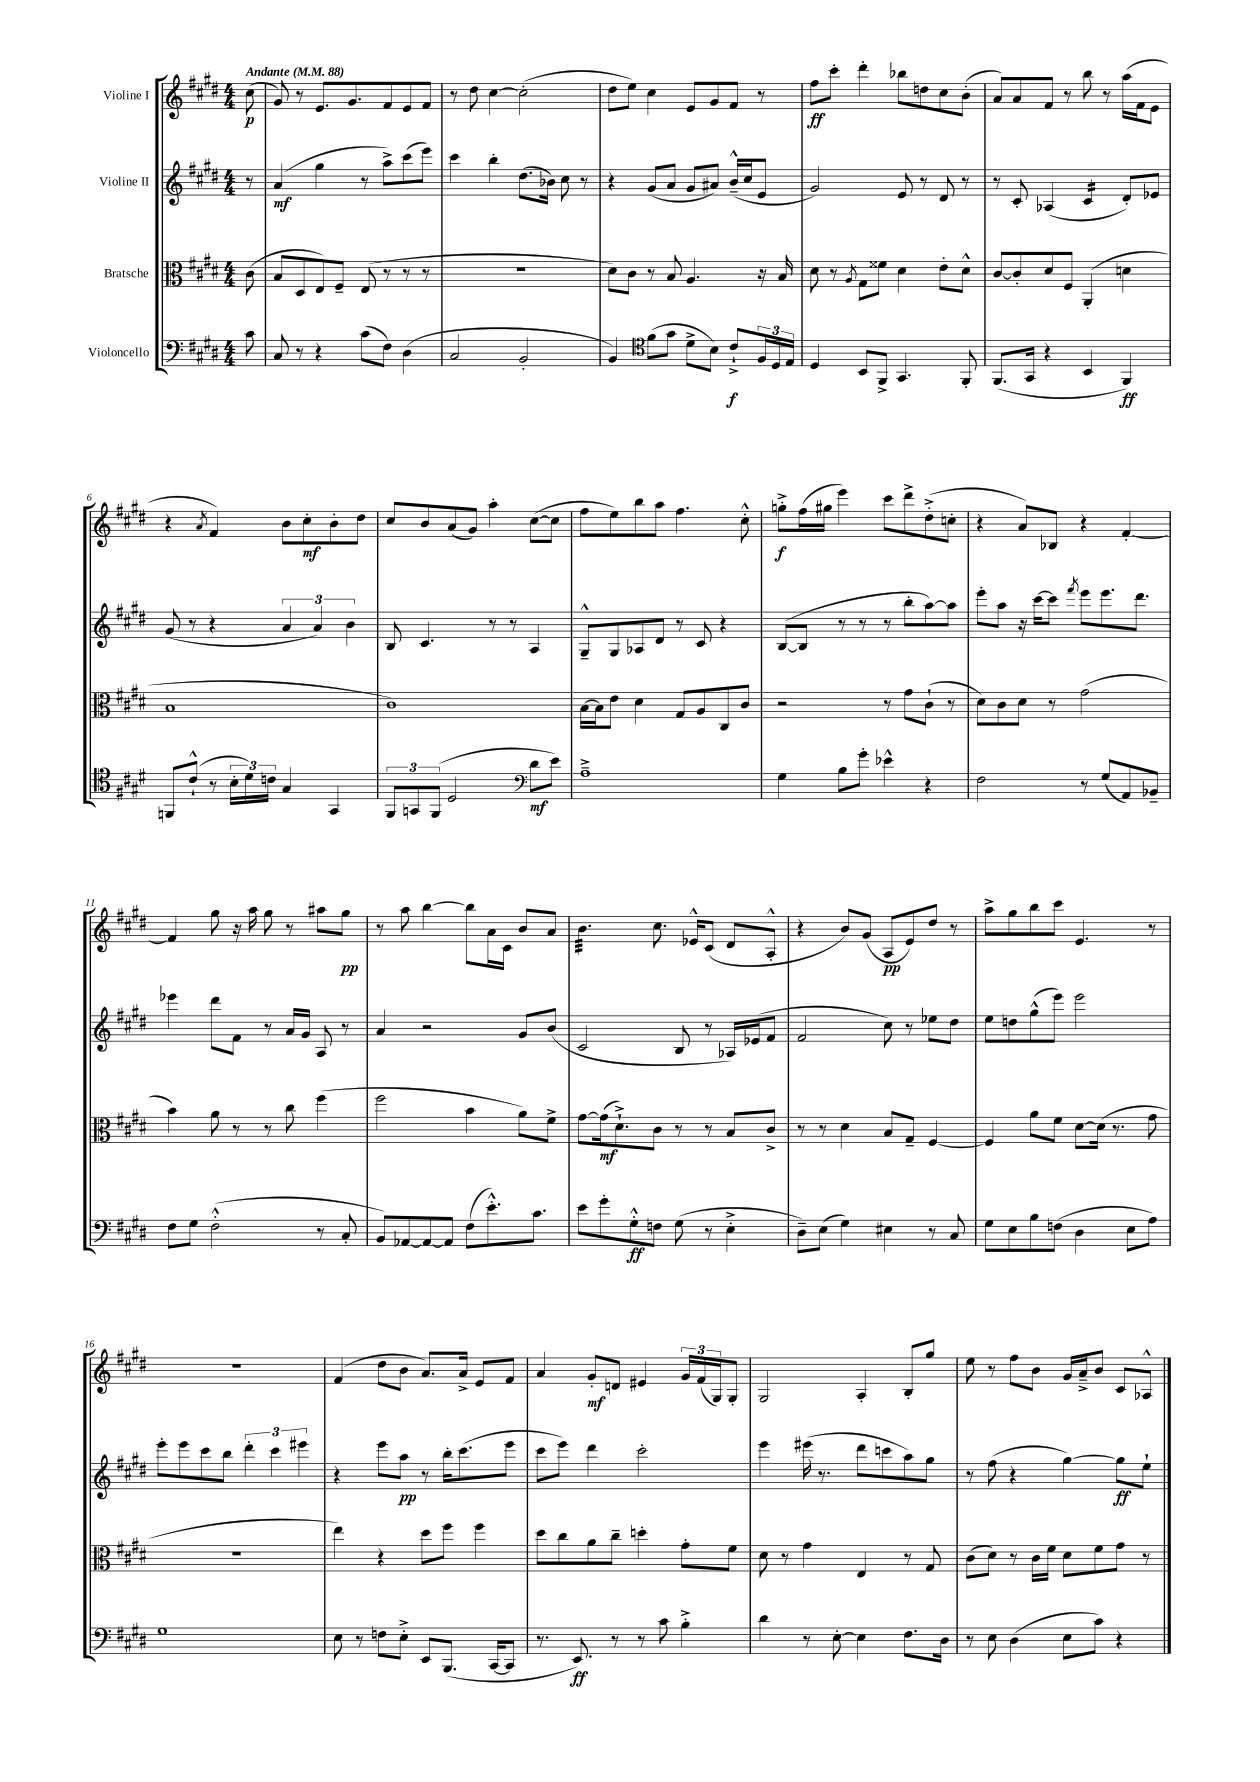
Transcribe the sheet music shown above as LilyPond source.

<<
\new StaffGroup <<
\new Staff = "s0" \with { instrumentName = "Violine I" } {
    \clef treble \key e \major \numericTimeSignature \time 4/4 \partial 8 \tempo "Andante" 4 = 88
    cis''8\p( |
    gis'8) r8 e'8. gis'8. fis'8 e'8 fis'8 |
    r8 dis''8 cis''4~ cis''2-.( |
    dis''8 e''8) cis''4 e'8 gis'8 fis'8 r8 |
    fis''8\ff cis'''8-. dis'''4-. bes''8 d''8 cis''8 b'8-.( |
    a'8) a'8 fis'8 r8 b''8 r8 a''16( fis'16 e'8 |
    r4 \acciaccatura { a'8 } fis'4) b'8 cis''8-.\mf b'8-. dis''8 |
    cis''8 b'8 a'8( gis'8) a''4-. cis''8~( cis''8 |
    fis''8 e''8) b''8 a''8 fis''4. cis''8-.-^ |
    g''8-.->\f fis''16( gis''16 e'''4) cis'''8 dis'''8-> dis''8-.->( c''8-. |
    r4 a'8) bes8 r4 fis'4~-. |
    fis'4 gis''8 r16 a''16 gis''8 r8 ais''8 gis''8\pp |
    r8 a''8 b''4~ b''8 a'16 cis'16 b'8 a'8 |
    b'4.:32 cis''8. ees'16-^ cis'8( dis'8 a8-.-^ |
    r4 b'8) gis'8( a8\pp e'8) dis''8 r8 |
    a''8-> gis''8 b''8 cis'''8 e'4. r8 |
    R1 |
    fis'4( dis''8 b'8 a'8.) a'16-> e'8 fis'8 |
    a'4 gis'8-.\mf d'8 eis'4 \tuplet 3/2 { gis'16 fis'16( gis16) } gis8-. |
    gis2 a4-. b8-. gis''8 |
    e''8 r8 fis''8 b'8 gis'16 a'16---> b'8 cis'8 aes8-^ \bar "|." |
}
\new Staff = "s1" \with { instrumentName = "Violine II" } {
    \clef treble \key e \major \numericTimeSignature \time 4/4 \partial 8
    r8 |
    a'4\mf( gis''4 r8 a''8->) cis'''8( e'''8) |
    cis'''4 b''4-. dis''8.( bes'16) cis''8 r8 |
    r4 gis'8( a'8 gis'8 ais'8) b'16---^( cis''16 e'8 |
    gis'2) e'8 r8 dis'8 r8 |
    r8 cis'8-. aes4( cis'4:16 dis'8-.) ees'8 |
    gis'8( r8 r4 \tuplet 3/2 { a'4 a'4) b'4 } |
    b8 cis'4. r8 r8 a4 |
    gis8---^ gis8 aes8 dis'8 r8 cis'8 r4 |
    b8~( b8 r8 r8 r8 b''8-. a''8~) a''8 |
    e'''8-. a''8 r16 cis'''16~ cis'''8 \acciaccatura { fis'''8 } e'''8 e'''8. dis'''8. |
    ees'''4 dis'''8 fis'8 r8 a'16 gis'16 a8 r8 |
    a'4 r2 gis'8 b'8( |
    cis'2 b8 r8 aes16) ees'16( fis'8 |
    fis'2 cis''8) r8 ees''8 dis''8 |
    e''8 d''8 gis''8-^( e'''8) e'''2 |
    e'''8-. e'''8 cis'''8 b''8 \tuplet 3/2 { dis'''4-. cis'''4 eis'''4 } |
    r4 e'''8 a''8\pp r8 b''16-. cis'''8.( e'''8 |
    cis'''8 e'''8) dis'''4 cis'''2-. |
    e'''4 eis'''16( r8. dis'''8 c'''8 a''8) gis''8 |
    r8 fis''8( r4 gis''4~) gis''8\ff e''8-! \bar "|." |
}
\new Staff = "s2" \with { instrumentName = "Bratsche" } {
    \clef alto \key e \major \numericTimeSignature \time 4/4 \partial 8
    cis'8( |
    b8 dis8 e8) fis8-- e8( r8 r8 r8 |
    R1 |
    dis'8) cis'8 r8 b8 a4. r16 b16 |
    dis'8 r8 \acciaccatura { a8 } gis8 fisis'8 dis'4 e'8-. dis'8-^ |
    cis'8~ cis'8-. dis'8 fis8 a,4-.( d'4 |
    b1 |
    cis'1) |
    b16~ b16 e'8 dis'4 gis8 a8 cis8 cis'8 |
    r2 r8 gis'8 cis'8-!( r8 |
    dis'8) cis'8 dis'8 r8 gis'2( |
    b'4) a'8 r8 r8 cis''8 fis''4( |
    fis''2 b'4 a'8) fis'8-> |
    gis'8~ gis'16\mf( dis'8.-!->) cis'8 r8 r8 b8 cis'8-> |
    r8 r8 dis'4 b8 gis8-- fis4~ |
    fis4 a'8 fis'8 dis'8~ dis'16( r8. gis'8 |
    r1 |
    e''4) r4 dis''8 fis''8 fis''4 |
    dis''8 cis''8 a'8 cis''8-- d''4-. gis'8-. fis'8 |
    dis'8 r8 gis'4 e4 r8 gis8 |
    cis'8( dis'8) r8 cis'16 fis'16 dis'8 fis'8 gis'8 r8 \bar "|." |
}
\new Staff = "s3" \with { instrumentName = "Violoncello" } {
    \clef bass \key e \major \numericTimeSignature \time 4/4 \partial 8
    cis'8 |
    cis8 r8 r4 cis'8( fis8) dis4( |
    cis2 b,2-. |
    b,4) \clef tenor fis'8( gis'8 dis'8-> b8) cis'8-!->\f \tuplet 3/2 { fis16 dis16 e16 } |
    dis4 b,8 fis,8-> gis,4. fis,8-. |
    fis,8.( gis,16 r4 b,4 fis,4\ff) |
    f,8 cis'8-!-^( r8 \tuplet 3/2 { b16-. dis'16) c'16 } gis4 gis,4 |
    \tuplet 3/2 { fis,8 g,8 fis,8( } dis2 \clef bass dis'8\mf e'8) |
    a1---> |
    gis4 b8 gis'8-. ees'4-^ r4 |
    fis2 r8 gis8( a,8) bes,8-- |
    fis8 gis8 fis2-.-^( r8 cis8-. |
    b,8) aes,8~ aes,8~ aes,8 fis8( e'8.-.-^) cis'8. |
    e'8 gis'8-. gis8-.-^\ff f8 gis8( r8 e4-.-> |
    dis8--) e8( gis4) eis4 r8 cis8 |
    gis8 e8 b8 f8( dis4 e8 a8) |
    gis1 |
    e8 r8 f8 e8-.-> e,8 b,,8.( cis,16~ cis,8 |
    r8. e,8.\ff) r8 r8 cis'8 b4-.-> |
    dis'4 r8 e8~-. e4 fis8. dis16 |
    r8 e8 dis4( e8 cis'8) r4 \bar "|." |
}
>>
>>
